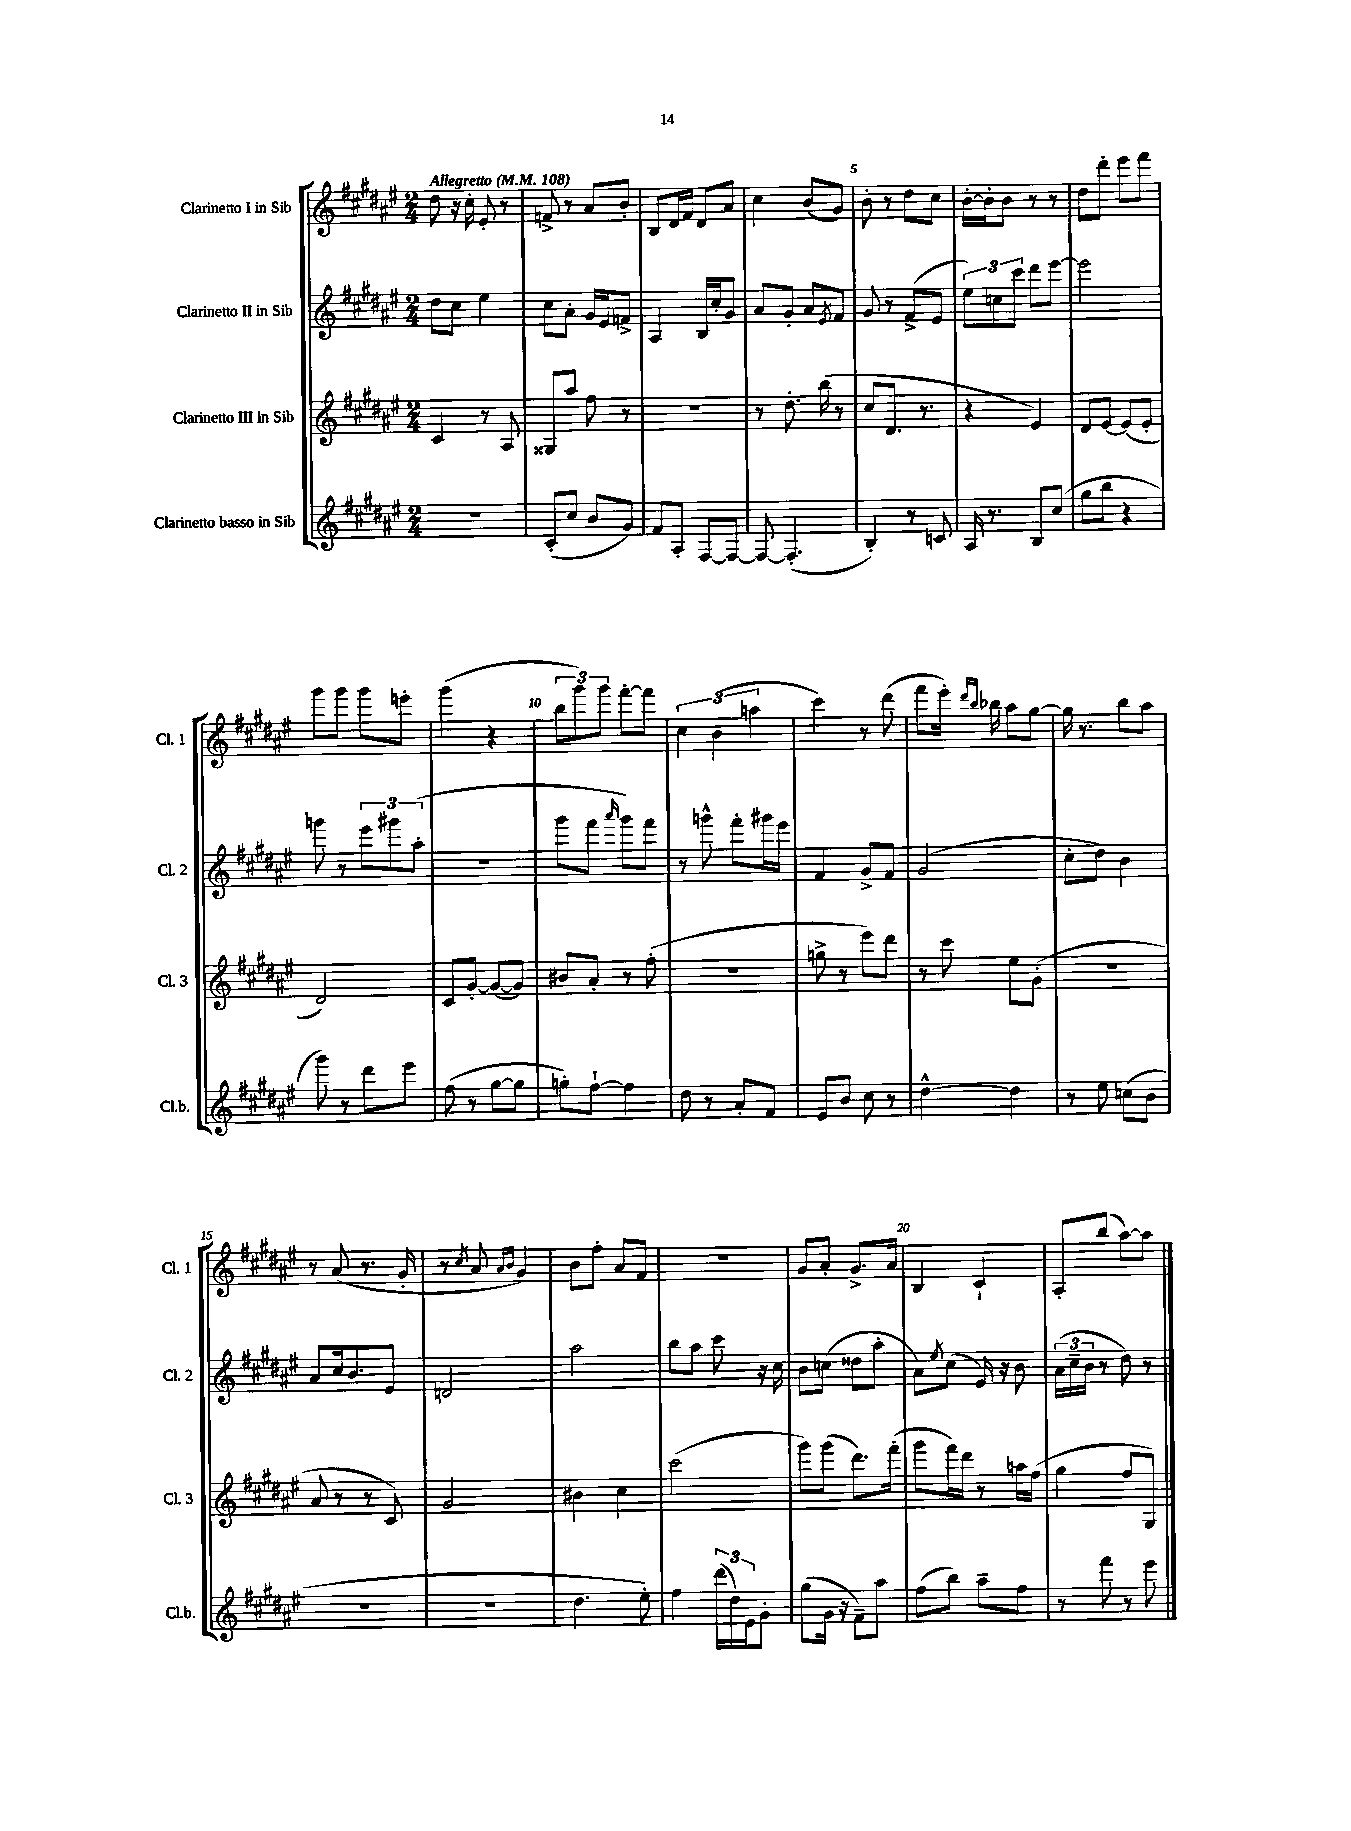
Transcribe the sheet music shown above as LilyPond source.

<<
\new StaffGroup <<
\new Staff = "s0" \with { instrumentName = "Clarinetto I in Sib" shortInstrumentName = "Cl. 1" } {
    \clef treble \key fis \major \numericTimeSignature \time 2/4 \tempo "Allegretto" 4 = 108
    dis''8 r16 cis''16-. eis'8-. r8 |
    f'8-> r8 ais'8 b'8-. |
    b8 dis'16 fis'16 dis'8 ais'8 |
    cis''4 b'8( gis'8) |
    b'8-. r8 dis''8 cis''8 |
    b'16~-. b'16-. b'8 r8 r8 |
    dis''8 dis'''8-. eis'''8 fis'''8 |
    gis'''8 gis'''8 gis'''8 e'''8-. |
    gis'''4( r4 |
    \tuplet 3/2 { b''8 gis'''8) gis'''8 } fis'''8~-. fis'''8 |
    \tuplet 3/2 { cis''4 b'4( a''4 } |
    cis'''4) r8 dis'''8( |
    fis'''8 eis'''16-.) \grace { dis'''16 b''16 } bes''16 ais''8 gis''8~ |
    gis''16 r8. b''8 ais''8 |
    r8 ais'8( r8. gis'16-. |
    r8 \acciaccatura { cis''8 } ais'8 \grace { ais'16 b'16 } gis'4) |
    b'8 fis''8-. ais'8 fis'8 |
    r2 |
    gis'8 ais'8-. gis'8.-> ais'16 |
    b4 cis'4-! |
    ais8-. b''8( ais''8~) ais''8 \bar "|." |
}
\new Staff = "s1" \with { instrumentName = "Clarinetto II in Sib" shortInstrumentName = "Cl. 2" } {
    \clef treble \key fis \major \numericTimeSignature \time 2/4
    dis''8 cis''8 eis''4 |
    cis''8 ais'8-. gis'16 eis'16 f'8-> |
    ais4 b16 cis''16-. gis'8 |
    ais'8 gis'8-. ais'8 \acciaccatura { eis'8 } fis'8 |
    gis'8 r8 fis'8->( eis'8 |
    \tuplet 3/2 { eis''8) c''8 cis'''8 } dis'''8 eis'''8~ |
    eis'''2 |
    g'''8 r8 \tuplet 3/2 { eis'''8 gis'''8 ais''8-.( } |
    R2 |
    gis'''8 fis'''8 \grace { ais'''16 } gis'''8) fis'''8 |
    r8 g'''8-^ fis'''8-. gis'''16 eis'''16 |
    fis'4 gis'8-> fis'8 |
    gis'2( |
    cis''8-. dis''8) b'4 |
    ais'8 cis''16 b'8. eis'8 |
    d'2 |
    ais''2 |
    b''8 ais''8 cis'''8 r16 cis''16 |
    b'8 c''8( disis''8 ais''8-. |
    ais'8) \acciaccatura { eis''8 } cis''8( eis'16) r16 b'8 |
    \tuplet 3/2 { ais'16( cis''16-- b'16 } r8 dis''8) r8 \bar "|." |
}
\new Staff = "s2" \with { instrumentName = "Clarinetto III in Sib" shortInstrumentName = "Cl. 3" } {
    \clef treble \key fis \major \numericTimeSignature \time 2/4
    cis'4 r8 ais8 |
    gisis8 ais''8 fis''8 r8 |
    R2 |
    r8 dis''8.-. b''16( r8 |
    cis''8 dis'8. r8. |
    r4 eis'4) |
    dis'8 eis'8~ eis'8( eis'8-. |
    dis'2) |
    cis'8 gis'8~-. gis'8~( gis'8) |
    bis'8 ais'8-. r8 fis''8-.( |
    R2 |
    g''8-> r8 eis'''8) dis'''8 |
    r8 cis'''8 eis''8 gis'8-.( |
    r2 |
    ais'8 r8 r8 cis'8) |
    gis'2 |
    bis'4 cis''4 |
    cis'''2( |
    gis'''8) gis'''8( dis'''8.) fis'''16-.( |
    gis'''8 fis'''16) dis'''16 r8 a''16 fis''16( |
    gis''4 fis''8 gis8) \bar "|." |
}
\new Staff = "s3" \with { instrumentName = "Clarinetto basso in Sib" shortInstrumentName = "Cl.b." } {
    \clef treble \key fis \major \numericTimeSignature \time 2/4
    r2 |
    cis'8-.( cis''8 b'8 gis'8) |
    fis'8 ais8-. fis8~ fis8~ |
    fis8~ fis4.-.( |
    b4-.) r8 c'8 |
    ais16 r8. b8 cis''8( |
    gis''8 b''8 r4 |
    gis'''8) r8 dis'''8 eis'''8 |
    fis''8( r8 gis''8~ gis''8 |
    g''8-.) fis''8~-! fis''4 |
    dis''8 r8 ais'8-. fis'8 |
    eis'8 b'8 cis''8 r8 |
    dis''4~-^ dis''4 |
    r8 eis''8 c''8( b'8 |
    R2 |
    R2 |
    dis''4. eis''8-.) |
    fis''4 \tuplet 3/2 { dis'''16( dis''16) eis'16 } gis'8-. |
    gis''8( gis'16 r16 fis'8--) ais''8 |
    fis''8( b''8) ais''8-- fis''8 |
    r8 fis'''8 r8 eis'''8 \bar "|." |
}
>>
>>
\layout { \context { \Score \override BarNumber.break-visibility = ##(#f #t #t) barNumberVisibility = #(every-nth-bar-number-visible 5) } }
